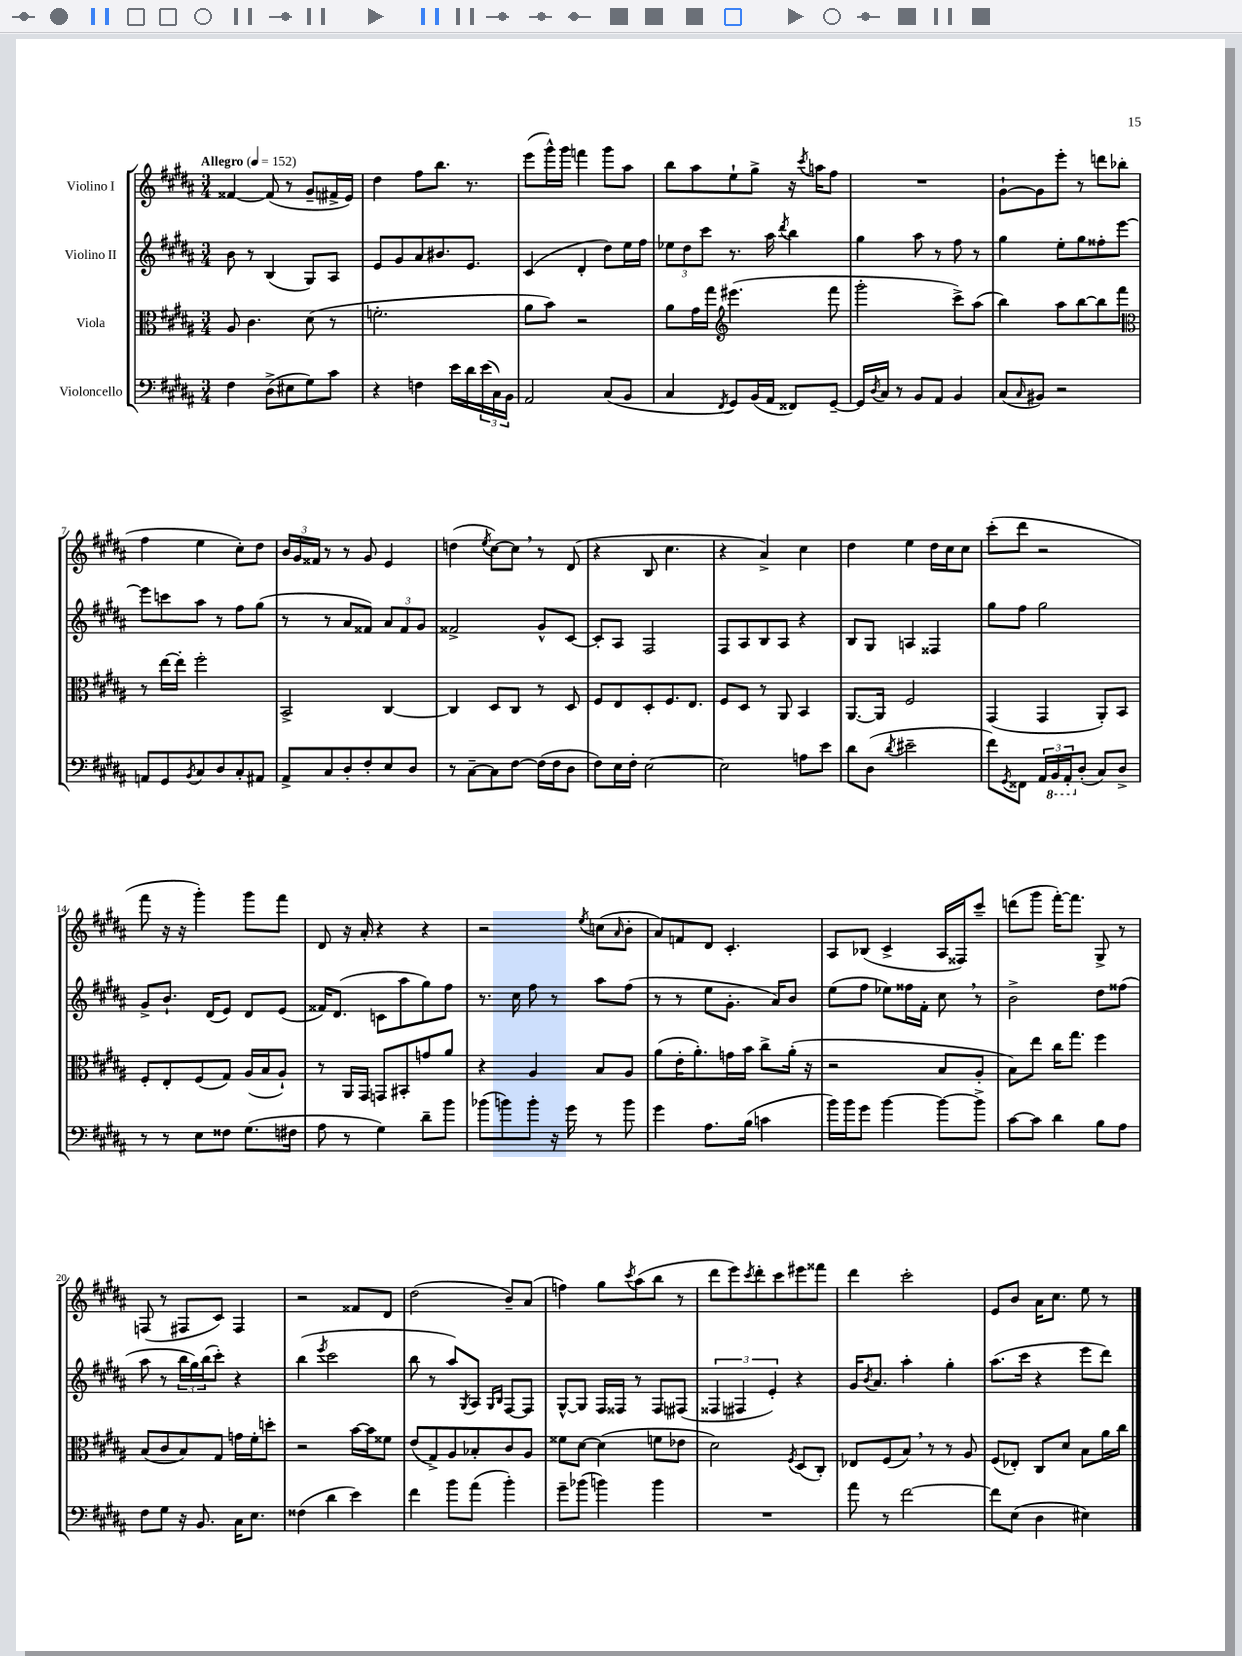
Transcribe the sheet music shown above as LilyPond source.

<<
\new StaffGroup <<
\new Staff = "s0" \with { instrumentName = "Violino I" } {
    \clef treble \key b \major \numericTimeSignature \time 3/4 \tempo "Allegro" 4 = 152
    fisis'4~ fisis'8( r8 gis'8-- fis'16-> e'16) |
    dis''4 fis''8 b''8. r8. |
    e'''8( gis'''16-^) gis'''16 f'''4 gis'''8 ais''8 |
    b''8 ais''8 e''8-! gis''8-> r16 \acciaccatura { cis'''8 } a''16 fis''8 |
    R2. |
    gis'8~-! gis'8 e'''8-. r8 d'''8 bes''8( |
    fis''4 e''4 cis''8-.) dis''8 |
    \tuplet 3/2 { b'16 gis'16 fisis'16 } r8 r8 gis'8 e'4 |
    d''4( \acciaccatura { e''8 } cis''8~) cis''8 \breathe r8 dis'8( |
    r4 b8 cis''4. |
    r4 ais'4->) cis''4 |
    dis''4 e''4 dis''16 cis''16 cis''8 |
    cis'''8-.( dis'''8 r2 |
    fis'''8 r16 r16 gis'''4-.) gis'''8 fis'''8 |
    dis'8 r16 ais'16-. r4 r4 |
    r2 \acciaccatura { e''8 } c''8( \grace { ais'16 } b'8-. |
    ais'8) f'8 dis'8 cis'4.-. |
    ais8 bes8( cis'4-> ais16 fisis16) cis'''8-- |
    d'''8( gis'''8 fis'''16~-.) fis'''8. gis8-> r8 |
    f8( r8 fis8 cis'8) fis4 |
    r2 fisis'8 dis'8 |
    dis''2( b'8--) ais'8( |
    f''4) gis''8 \acciaccatura { cis'''8 } ais''8( b''8 r8 |
    dis'''8 e'''8) \acciaccatura { cis'''8 } dis'''8-. cis'''8 eis'''8 fisis'''8 |
    dis'''4 cis'''2-. |
    e'8 b'8 ais'16 cis''8. e''8 r8 \bar "|." |
}
\new Staff = "s1" \with { instrumentName = "Violino II" } {
    \clef treble \key b \major \numericTimeSignature \time 3/4
    b'8 r8 b4( gis8) ais8 |
    e'8 gis'8 ais'8 bis'8. e'8. |
    cis'4( dis'4-. dis''8) e''16 fis''16 |
    \tuplet 3/2 { ees''8 dis''8 cis'''8 } r8. ais''16 \acciaccatura { dis'''8 } b''4 |
    gis''4 ais''8 r8 fis''8 r8 |
    gis''4 e''8-. gis''8 fisis''8-. e'''8~ |
    e'''8 c'''8 ais''8 r8 fis''8 gis''8( |
    r8 r8 ais'8 fisis'8) \tuplet 3/2 { ais'8 fisis'8 gis'8 } |
    fisis'2-> gis'8-^ cis'8~ |
    cis'8-. ais8 fis2 |
    fis8 ais8 b8 ais8 r4 |
    b8 gis8 a4 fisis4 |
    gis''8 fis''8 gis''2 |
    gis'8-> b'8.-! dis'16( e'8) dis'8 e'8( |
    fisis'16) dis'8.( c'8 ais''8 gis''8) fis''8 |
    r8. cis''16 fis''8 r8 ais''8 fis''8( |
    r8 r8 e''8 gis'8.-. ais'16) b'8 |
    e''8( fis''8 ees''8) fisis''16 fis'16-. cis''8 \breathe r8 |
    b'2-> dis''8 fisis''8( |
    ais''8 r8 \tuplet 3/2 { b''16 gis''16) b''16( } cis'''8-.) r4 |
    b''4( \acciaccatura { e'''8 } cis'''2 |
    b''8 r8 ais''8) \acciaccatura { gis8 } ais8 \grace { gis16 b16 } fis8~ fis8 |
    gis8~-^ gis8 fis16 fisis16 r8 fisis8 fis8( |
    \tuplet 3/2 { fisis4 fis4 e'4-.) } r4 |
    gis'16 \acciaccatura { b'8 } ais'8. ais''4-. gis''4-. |
    ais''8.( cis'''16 r4 e'''8 dis'''8) \bar "|." |
}
\new Staff = "s2" \with { instrumentName = "Viola" } {
    \clef alto \key b \major \numericTimeSignature \time 3/4
    ais8 cis'4. dis'8( r8 |
    f'2.-. |
    ais'8 b'8) r2 |
    ais'8 gis'16 gis''16 \clef treble eis'''4.( fis'''8 |
    gis'''2-. cis'''8->) ais''8( |
    b''4) ais''8 b''8~ b''8 fis'''8 |
    \clef alto r8 e''16~ e''16-. fis''2-. |
    b,2-> cis4~ |
    cis4 dis8 cis8 r8 dis8 |
    fis8 e8 dis8-. fis8. e8. |
    fis8 dis8 r8 ais,8 b,4 |
    ais,8.~ ais,16 fis2 |
    gis,4( gis,4 ais,8-.) b,8 |
    fis8-. e8-. fis8( gis8) ais16( b16 ais8-!) |
    r8 ais,16 gis,16 g,8 bis,8-. g'8 ais'8 |
    r4 ais4 b8 ais8 |
    ais'8( e'16-. ais'8.-.) g'16 b'16 cis''8-> ais'16-.( r16 |
    r2 b8 ais8-. |
    b8) e''8 cis''16 gis''8. fis''4 |
    b8( cis'8 b8) gis8 g'16 fis'16-. d''8-. |
    r2 b'16~ b'16 fisis'8 |
    e'8( gis8->) ais8 bes8-. cis'8 ais8 |
    fisis'8 dis'8~ dis'4( f'8 ees'8 |
    dis'2) \acciaccatura { fis8 } dis8( cis8-.) |
    ees8 fis8( b8) \breathe r8 r8 ais8 |
    fis8( ees8-.) cis8 dis'8 b8 ais'16 cis''16 \bar "|." |
}
\new Staff = "s3" \with { instrumentName = "Violoncello" } {
    \clef bass \key b \major \numericTimeSignature \time 3/4
    fis4 dis8->( eis8 gis8) cis'8 |
    r4 f4 e'16 dis'16 \tuplet 3/2 { e'16( cis16) b,16 } |
    ais,2 cis8( b,8 |
    cis4 \acciaccatura { fis,8 } gis,8) b,16( ais,16 fisis,8) gis,8~-- |
    gis,16 \acciaccatura { dis8 } cis16 r8 b,8 ais,8 b,4 |
    cis8( \grace { cis16 } bis,8) r2 |
    a,8 gis,8 \acciaccatura { b,8 } cis8 dis8 cis8-. ais,8 |
    ais,8-> cis8 dis8-. fis8-. e8 dis8 |
    r8 cis8~-- cis8 fis8~ fis16( fis16 dis8 |
    fis8) e16 fis16-. e2~ |
    e2 a8 e'8 |
    dis'8 dis8( \acciaccatura { dis'8 } eis'2-- |
    fis'8) \acciaccatura { gis,8 } fisis,8 \tuplet 3/2 { ais,16 \ottava #-1 b,,16 ais,,16-. \ottava #0 } dis8-.( cis8) dis8-> |
    r8 r8 e8 fisis8 gis8.( fis16 |
    ais8 r8 gis4) dis'8-- b'8 |
    bes'8( b'8) b'8-. r16 gis'16 r8 b'8 |
    gis'4 ais8. b16( c'4 |
    b'16) b'16 gis'8 b'4~ b'8~ b'8-> |
    cis'8~ cis'8 dis'4 b8 ais8 |
    fis8 gis8 r16 b,8. cis16 e8. |
    fisis4( dis'4 e'4) |
    fis'4 b'8 ais'8( b'4-.) |
    gis'8-- bes'8( b'4) b'4 |
    R2. |
    ais'8 r8 fis'2~ |
    fis'8 e8( dis4 eis4) \bar "|." |
}
>>
>>
